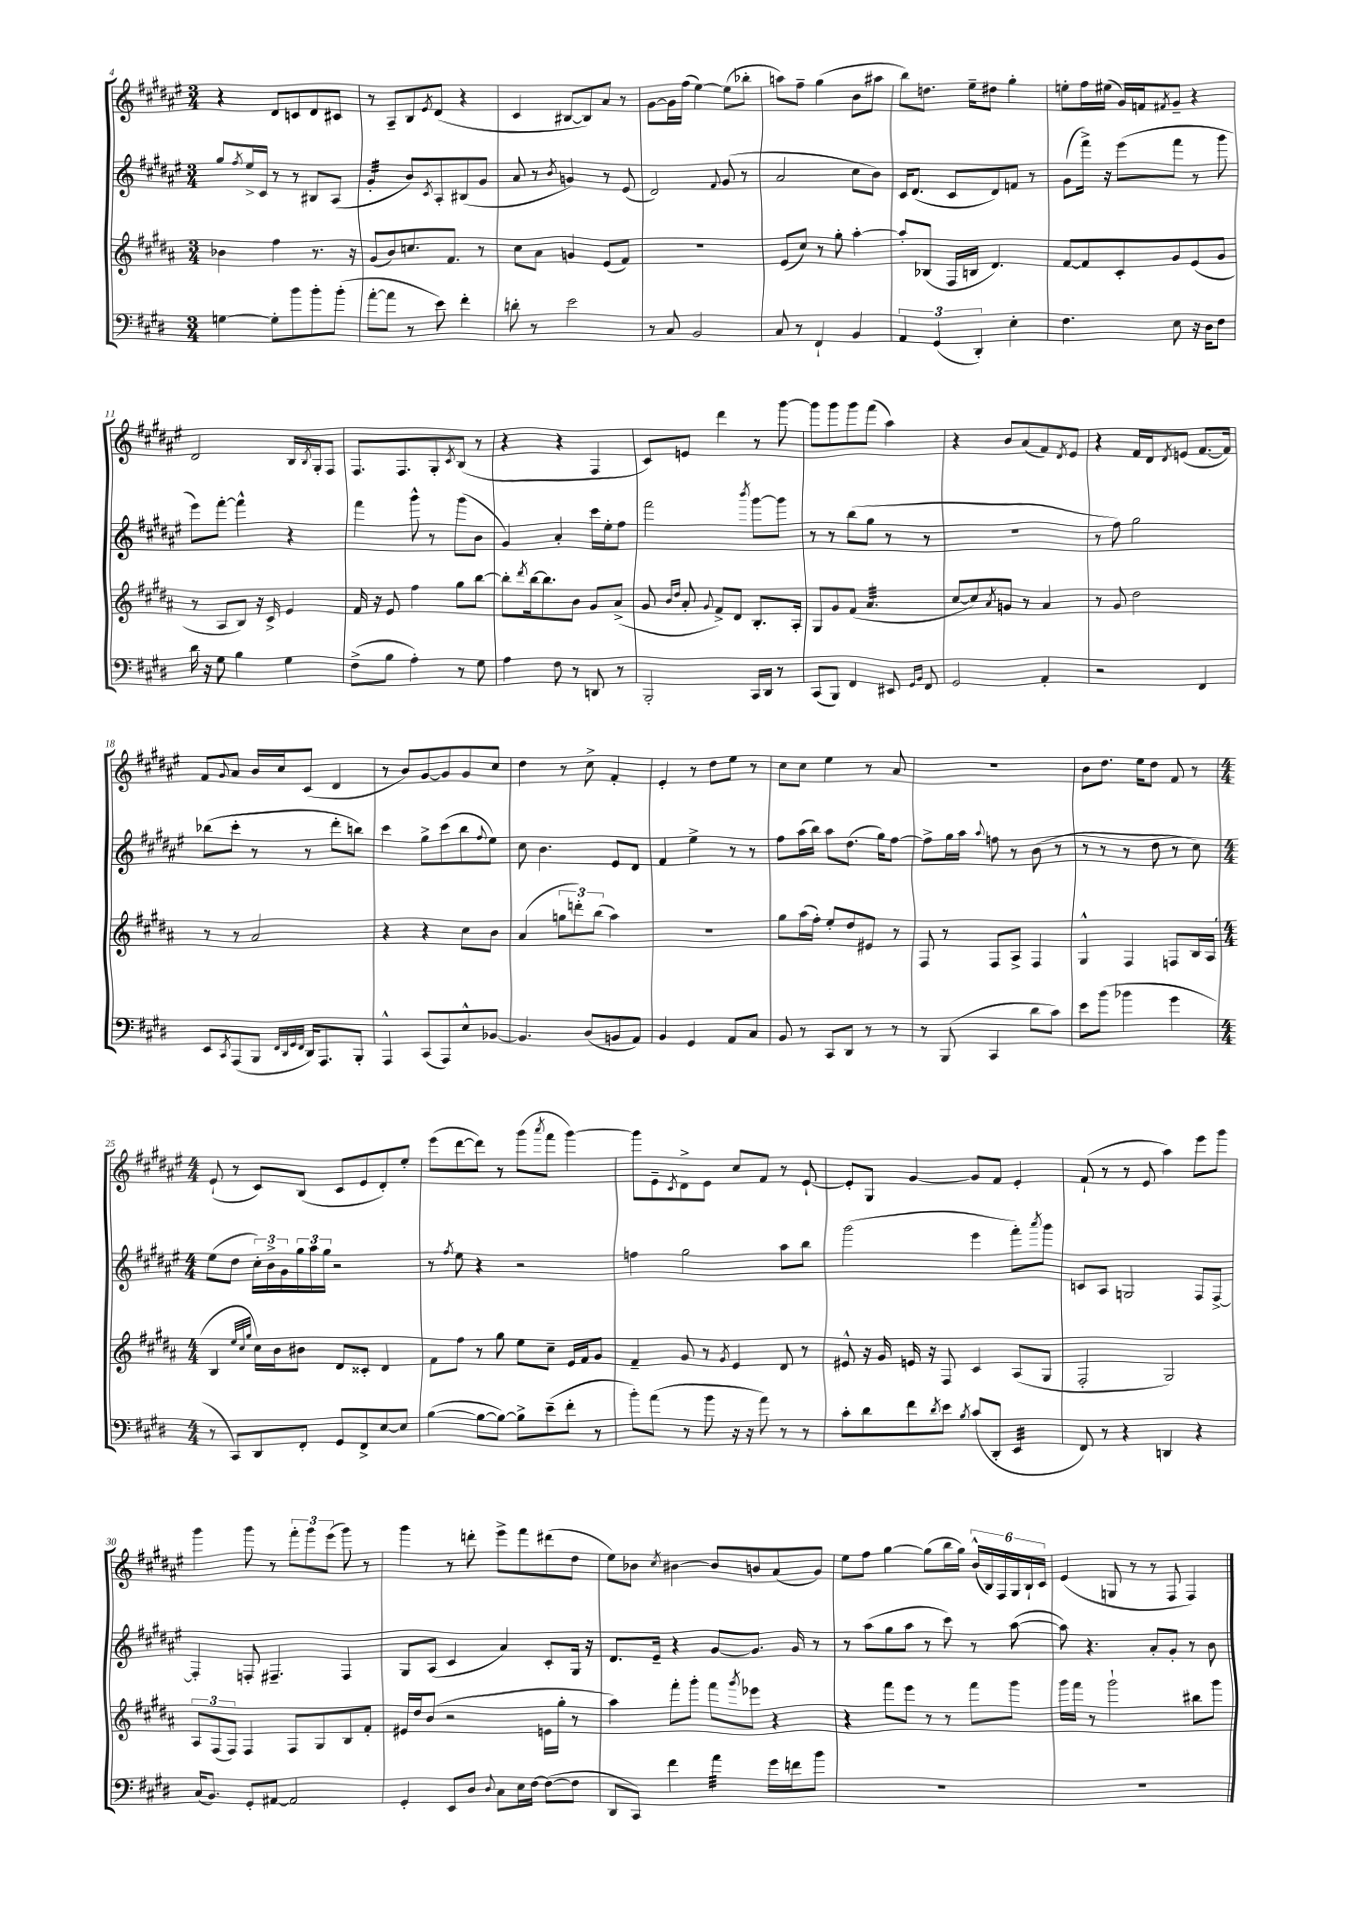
<<
\new StaffGroup <<
\new Staff = "s0" {
    \clef treble \key fis \major \numericTimeSignature \time 3/4
    r4 dis'8 c'8 dis'8 cis'8 |
    r8 ais8-- b8 \acciaccatura { eis'8 } dis'8( r4 |
    cis'4 bis8~ bis8) ais'8 r8 |
    gis'8~ gis'16 fis''16( eis''4~) eis''8( bes''8-. |
    a''8) fis''8-- gis''4( b'8 ais''8 |
    b''8) d''8. eis''16-- dis''8 gis''4-. |
    e''8-. fis''16 eis''16( gis'16) f'16 \acciaccatura { fis'8 } gis'8-- r4 |
    dis'2 b16 \acciaccatura { b8 } gis16-. fis8 |
    fis8. fis8. gis8-. \acciaccatura { cis'8 } b8( r8 |
    r4 r4 fis4 |
    cis'8) e'8 dis'''4 r8 gis'''8~ |
    gis'''8 gis'''8 gis'''8 fis'''8( ais''4) |
    r4 b'8 ais'8( fis'8) \acciaccatura { dis'8 } eis'8 |
    r4 fis'16 dis'16 \acciaccatura { dis'8 } e'8( fis'8.~ fis'16) |
    fis'8 \appoggiatura { gis'8 } ais'8 b'16 cis''16 cis'8( dis'4 |
    r8 b'8) gis'8~ gis'8 gis'8 cis''8 |
    dis''4 r8 cis''8-> fis'4-. |
    eis'4-. r8 dis''8 eis''8 r8 |
    cis''8 cis''8 eis''4 r8 ais'8 |
    R2. |
    b'8 dis''8. eis''16 dis''8 fis'8 r8 |
    \numericTimeSignature \time 4/4 eis'8-!( r8 cis'8) b8( cis'8 eis'8 dis'8-.) eis''8-. |
    eis'''8( dis'''8~ dis'''8) r8 gis'''8( \acciaccatura { ais'''8 } fis'''8 gis'''4~) |
    gis'''8 eis'8-- \acciaccatura { cis'8 } dis'8-> eis'8 cis''8 fis'8 r8 eis'8~-! |
    eis'8-. gis8 gis'4~ gis'8 fis'8 eis'4-. |
    fis'8-!( r8 r8 eis'8 ais''4) eis'''8 gis'''8 |
    gis'''4 gis'''8 r8 \tuplet 3/2 { fis'''8-. gis'''8 eis'''8( } gis'''8) r8 |
    gis'''4 r8 d'''8-. eis'''8-> fis'''8 dis'''8( dis''8 |
    eis''8) bes'8 \acciaccatura { cis''8 } bis'4~ bis'8 b'8 ais'8( gis'8) |
    eis''8 fis''8 gis''4~ gis''8( b''16 gis''16) \tuplet 6/4 { b'16-^( b16) fis16 gis16 b16-! cis'16 } |
    eis'4( g8 r8 r8 fis8 fis4) \bar "|." |
}
\new Staff = "s1" {
    \clef treble \key fis \major \numericTimeSignature \time 3/4
    gis''8 \acciaccatura { fis''8 } eis''16-> cis'16 r8 r8 bis8 ais8( |
    gis'4:32-. b'8) \acciaccatura { cis'8 } ais8-. bis8( gis'8 |
    ais'8 r8 \acciaccatura { b'8 } g'4) r8 eis'8( |
    dis'2) \appoggiatura { fis'8 } gis'8( r8 |
    ais'2 cis''8 b'8) |
    cis'16 dis'8.( cis'8 dis'8) f'8 r8 |
    gis'8( fis'''16->) r16 eis'''8( fis'''8 r8 gis'''8 |
    eis'''8) fis'''8~-. fis'''4-^ r4 |
    fis'''4 gis'''8-^ r8 gis'''8( b'8 |
    gis'4) ais'4-. cis'''16 eis''16-. fis''8 |
    fis'''2 \acciaccatura { b'''8 } gis'''8~ gis'''8 |
    r8 r8 b''8( gis''8 r8 r8 |
    R2. |
    r8 fis''8) gis''2 |
    bes''8( cis'''8-. r8 r8 dis'''8-. b''8) |
    cis'''4 gis''8-> cis'''8( b''8 \appoggiatura { fis''8 } eis''8) |
    cis''8 b'4. eis'8 dis'8 |
    fis'4 eis''4-> r8 r8 |
    fis''8 ais''16( b''16) ais''8 dis''8.( gis''16) fis''8~ |
    fis''8-> gis''16 ais''16 \appoggiatura { ais''8 } f''8 r8 b'8( r8 |
    r8 r8 r8 dis''8 r8 cis''8) |
    \numericTimeSignature \time 4/4 eis''8( dis''8 \tuplet 3/2 { cis''16-.) b'16-> gis'16 } \tuplet 3/2 { gis''16 ais''16 gis''16 } r2 |
    r8 \acciaccatura { fis''8 } eis''8 r4 r2 |
    f''4 gis''2 ais''8 b''8 |
    gis'''2( eis'''4 fis'''8-.) \acciaccatura { ais'''8 } gis'''8 |
    c'8 ais8 g2 fis8 fis8~-> |
    fis4-. f8-. fis4.-- fis4 |
    gis8 ais8( cis'4 ais'4) cis'8-. gis16 r16 |
    dis'8. eis'16-- r4 gis'8~ gis'8. gis'16 r8 |
    r8 ais''8( gis''8 ais''8 r8 cis'''8) r8 ais''8~( |
    ais''8) r4. ais'8-. gis'8-. r8 b'8 \bar "|." |
}
\new Staff = "s2" {
    \clef treble \key b \major \numericTimeSignature \time 3/4
    bes'4 fis''4 r8. r16 |
    gis'8( b'8) c''8. fis'8. r8 |
    cis''8 ais'8 g'4 e'8( fis'8) |
    R2. |
    e'8( cis''8) r8 gis''8-. ais''4~-. |
    ais''8-. bes8( fis16 b16 dis'4.) |
    fis'8~ fis'8 cis'8-. gis'8 e'8( gis'8 |
    r8 ais8 b8) r16 cis'16-> e'4 |
    fis'16 r16 e'8 fis''4 gis''8 b''8~ |
    b''8-. \acciaccatura { dis'''8 } b''16~ b''8. b'8 gis'8 ais'8->( |
    gis'8 \grace { b'16 dis''16 } ais'8-. \appoggiatura { gis'8 } fis'8->) dis'8 b8.-. ais16-. |
    gis8 gis'8 fis'8( ais'4.:32 |
    cis''8~ cis''8) \acciaccatura { ais'8 } g'8 r8 ais'4 |
    r8 gis'8 dis''2 |
    r8 r8 ais'2 |
    r4 r4 cis''8 b'8 |
    ais'4( \tuplet 3/2 { g''8 d'''8-.) b''8( } ais''4) |
    r2. |
    gis''8 ais''16( fis''16-.) e''8-. dis''8 eis'8 r8 |
    fis8 r8 fis8 ais8-> fis4 |
    gis4-^ fis4 f8 b16 ais16( |
    \numericTimeSignature \time 4/4 b4 \grace { e''32 cis''32 gis''32 } cis''16) b'16 bis'8 dis'8 cisis'8-. dis'4 |
    fis'8 fis''8 r8 gis''8 e''8 cis''8-- e'16 fis'16 gis'8 |
    fis'4-- gis'8 r8 \acciaccatura { gis'8 } e'4 dis'8 r8 |
    eis'8-^ r16 gis'16 e'16 r16 fis8 cis'4 ais8( gis8 |
    fis2-. gis2) |
    \tuplet 3/2 { ais8 fis8( fis8) } fis4 fis8 gis8 b8 fis'8-. |
    eis'16 dis''16 b'8( r2 e'16 gis''16-. r8 |
    ais''4) fis'''8-. gis'''8-. fis'''8 \acciaccatura { gis'''8 } ees'''8 r4 |
    r4 fis'''8 e'''8 r8 r8 fis'''8 gis'''8 |
    gis'''16 fis'''16 r8 gis'''2-! bis''8 gis'''8 \bar "|." |
}
\new Staff = "s3" {
    \clef bass \key e \major \numericTimeSignature \time 3/4
    g4~ g8-. b'8 b'8-. b'8-.( |
    a'8~-. a'8 r8 e'8) fis'4-. |
    d'8-. r8 e'2 |
    r8 cis8 b,2 |
    cis8 r8 fis,4-! b,4 |
    \tuplet 3/2 { a,4 gis,4( dis,4-.) } e4-. |
    fis4. e8 r16 dis16 fis8 |
    dis'16 r16 gis8 b4 gis4 |
    fis8->( b8 a4-.) r8 gis8 |
    a4 fis8 r8 d,8 r8 |
    b,,2-. cis,16 dis,16 r8 |
    cis,8( b,,8) fis,4 eis,8 \grace { gis,16 b,16 } fis,8 |
    gis,2 a,4-. |
    r2 fis,4 |
    e,8 \acciaccatura { cis,8 } a,,8( b,,8 \grace { fis,32 dis,32 gis,32 fis,32 } dis,16) a,,8. b,,8-. |
    a,,4-^ cis,8( a,,8) e8-^ bes,8~ |
    bes,4. dis8( b,8 a,8) |
    b,4 gis,4 a,8 cis8 |
    b,8 r8 cis,8 dis,8 r8 r8 |
    r8 b,,8( cis,4 dis'8 cis'8) |
    e'8 b'8( bes'4 gis'4 |
    \numericTimeSignature \time 4/4 r8 cis,8) dis,8 fis,8-. gis,8 fis,8-> e8~ e8 |
    b4~( b8~ b8~) b8-> e'8--( fis'8-. r8 |
    b'8-.) a'8( r8 b'8 r16 r16 a'8) r8 r8 |
    cis'8-. dis'8 fis'8 \acciaccatura { dis'8 } e'8 \acciaccatura { b8 } cis'8( dis,8-. e,4:32 |
    fis,8) r8 r4 d,4 r4 |
    cis16( b,8.) gis,8-. ais,8~ ais,2 |
    gis,4-. e,8 dis8 \appoggiatura { dis8 } cis8 e16 fis16~ fis8~( fis8 |
    dis,8 cis,8) fis'4 a'4:32 gis'16 f'16 b'8 |
    R1 |
    R1 \bar "|." |
}
>>
>>
\layout { \context { \Score currentBarNumber = #4 } }
